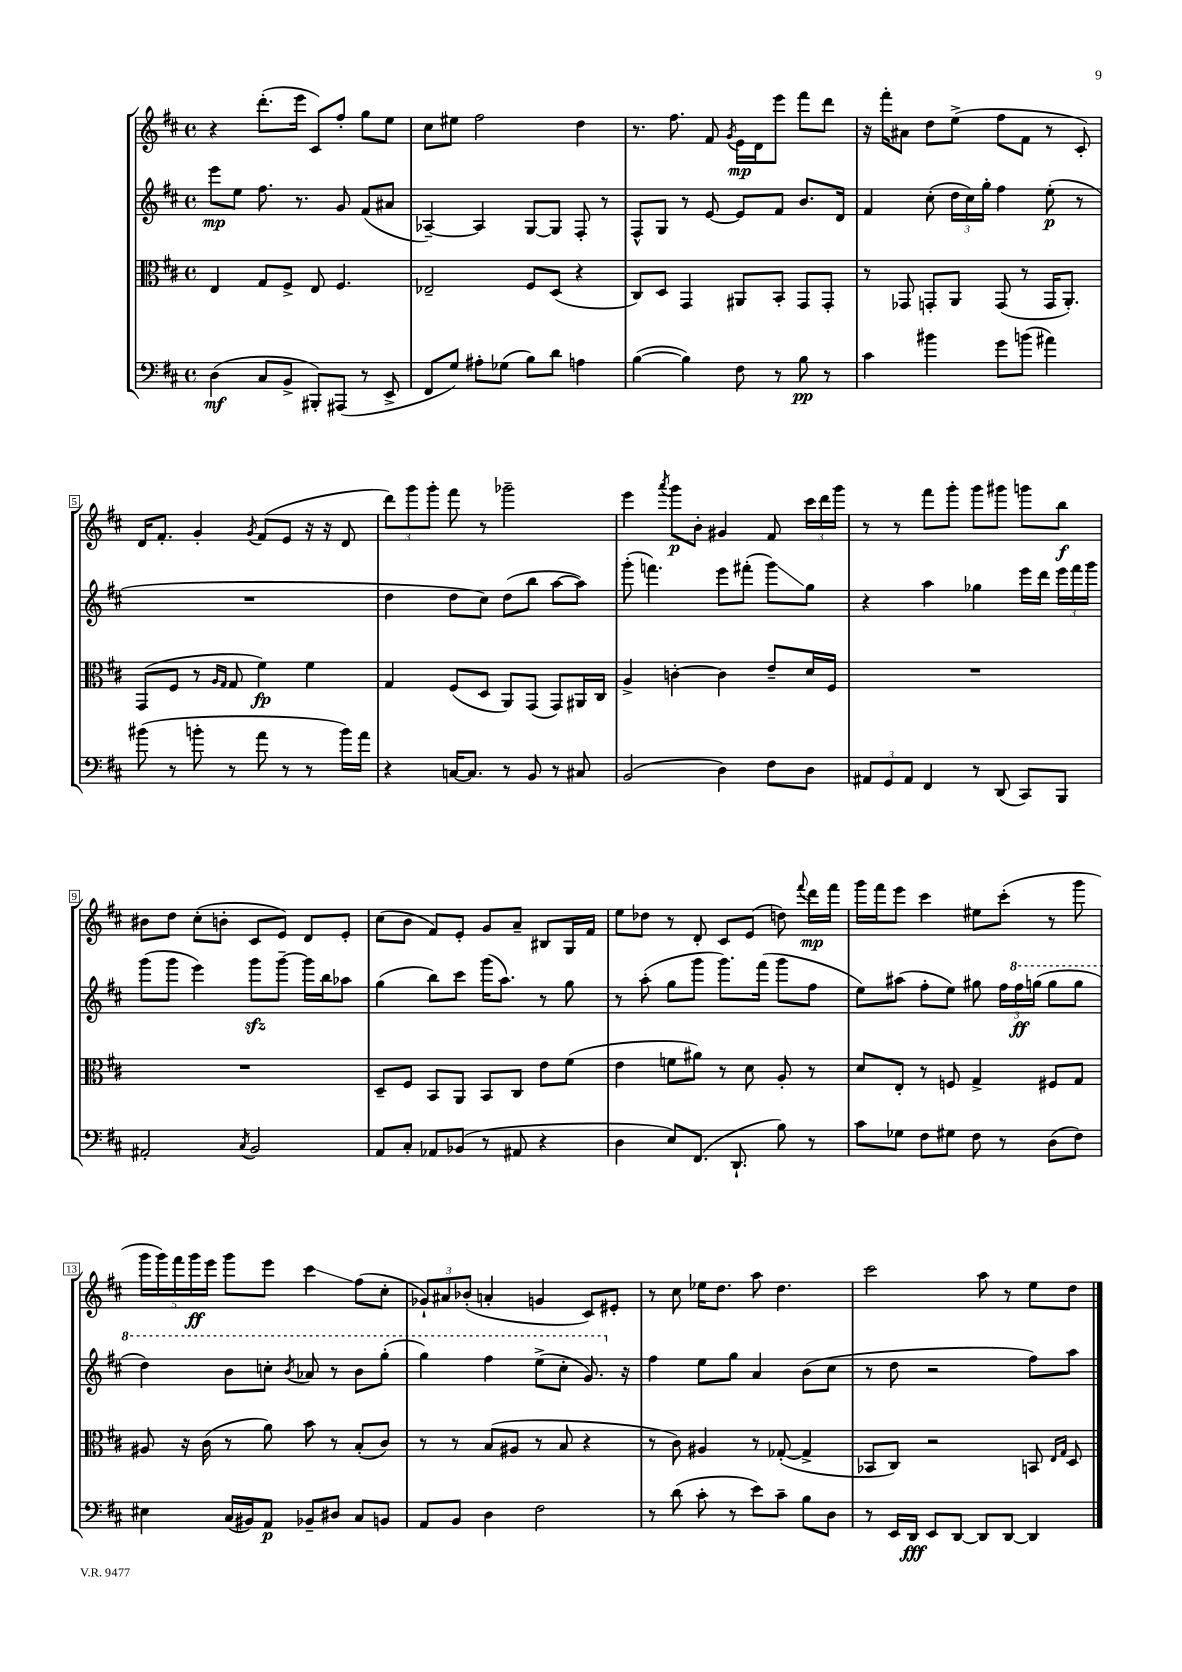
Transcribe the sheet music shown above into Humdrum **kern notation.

**kern	**kern	**kern	**kern
*staff4	*staff3	*staff2	*staff1
*clefF4	*clefC3	*clefG2	*clefG2
*k[f#c#]	*k[f#c#]	*k[f#c#]	*k[f#c#]
*M4/4	*M4/4	*M4/4	*M4/4
*met(c)	*met(c)	*met(c)	*met(c)
(4D\	4E/	8eee\L	4r
.	.	8ee\J	.
8C#/L	8G/L	8.ff#\	(8.ddd'\L
8BB^/J	8F#^/J	.	.
.	.	8.r	16eee\Jk
8BBB#'/L)	8E/	.	8c#/L)
(8AAA#/J	4.F#/	8g/	8ff#'/J
8r	.	(8f#/L	8gg\L
8EE^/	.	8a#/J	8ee\J
=	=	=	=
8FF#/L	2E-~/	[4A-~/)	8cc#\L
8G/J)	.	.	8ee#\J
8A#'\L	.	4A-/]	2ff#\
(8G-\J	.	.	.
8B\L)	8F#/L	[8G/L	.
8d\J	(8D/J	8G/]J	.
4A\	4r	8F#'/	4dd\
.	.	8r	.
=	=	=	=
([4B\	8C#/L)	8F#^^/L	8.r
.	8D/J	8G/J	.
.	.	.	8.ff#\
4B\])	4GG/	8r	.
.	.	[8e/	8f#/
.	.	.	8qg/
8F#\	8AA#/L	8e/]L	16e\LL
.	.	.	16d\J
8r	8BB'/J	8f#/J	8eee\J
8B\	8GG/L	8.b/L	8fff#\L
8r	8GG'/J	.	8ddd\J
.	.	16d/Jk	.
=	=	=	=
4c#\	8r	4f#/	16r
.	.	.	16fff#'\LK
.	8GG-/	.	8a#\J
4b#\	8GG'/L	(8cc#'\	8dd\L
.	8AA/J	24dd\LL	(8ee^\J
.	.	24cc#\)	.
.	.	24gg'\JJ	.
8g\L	(8GG/	4ff#\	8ff#\L
(8b\J	8r	.	8f#\J
4a#\)	16GG/LK	(8ee'\	8r
.	8.AA'/J)	.	.
.	.	8r	8c#'/)
=	=	=	=
(8b#\	(8GG/L	1r	16d/LK
.	.	.	8.f#'/J
8r	8F#/J	.	.
8b'\	8r	.	4g'/
.	16qqA/LL	.	.
.	16qqG/JJ	.	.
8r	8G/	.	.
.	.	.	8qg/
8a\	4f#\)	.	(8f#/L
8r	.	.	8e/J
8r	4f#\	.	16r
.	.	.	16r
16b\LL)	.	.	8d/
16a\JJ	.	.	.
=	=	=	=
4r	4G/	4dd\	12ddd\L)
.	.	.	12ggg\
.	.	.	12ggg'\J
[16C/LK	(8F#/L	8dd\L	8fff#\
8.C/]J	.	.	.
.	8D/J	8cc#\J)	8r
8r	8AA/L)	(8dd\L	2ggg-~\
8BB/	(8GG/J	8bb\J	.
8r	8GG/L)	[8aa\L	.
8C#/	16AA#/L	8aa\]J)	.
.	16C#/JJ	.	.
=	=	=	=
(2BB/	4A^/	(8ggg'\	4eee\
.	.	4.fff\)	.
.	.	.	8qaaa/
.	[4c'\	.	8ggg\L
.	.	.	8b'\J
4D\)	4c\]	8eee\L	4g#/
.	.	(8fff#'\J	.
8F#\L	8e~/L	8ggg\L)	8f#/
8D\J	16d/L	8gg\J	24ccc#\LL
.	.	.	24ddd\
.	16F#/JJ	.	.
.	.	.	24ggg\JJ
=	=	=	=
12AA#/L	1r	4r	8r
12GG/	.	.	.
.	.	.	8r
12AA#/J	.	.	.
4FF#/	.	4aa\	8fff#\L
.	.	.	8ggg'\J
8r	.	4gg-\	8ggg\L
(8DD/	.	.	8ggg#\J
8CC#/L)	.	16eee\LL	8ggg\L
.	.	16ddd\JJ	.
8BBB/J	.	24eee\LL	8bb\J
.	.	24fff#\	.
.	.	24ggg\JJ	.
=	=	=	=
2AA#'/	1r	(8ggg\L	8b#\L
.	.	8ggg\J	8dd\J
.	.	4eee\)	(8cc#'\L
.	.	.	8b'\J
8qC#/	.	.	.
2BB/	.	8ggg\L	8c#/L
.	.	[8ggg~\J	8e/J)
.	.	16ggg\]LL	8d/L
.	.	16bb\J	.
.	.	8aa-\J	8e'/J
=	=	=	=
8AA/L	8D~/L	(4gg\	(8cc#\L
8C#'/J	8F#/J	.	8b\J
8AA-/L	8BB/L	8bb\L)	8f#/L)
(8BB-/J	8AA/J	8ccc#\J	8e'/J
8r	8BB/L	(16ggg\LK	8g/L
.	.	8.aa\J)	.
8AA#/	8C#/J	.	8a~/J
4r	8e\L	8r	8B#/L
.	(8f#\J	8gg\	16G/L
.	.	.	16f#/JJ
=	=	=	=
4D\	4e\	8r	8ee\L
.	.	(8aa'\	8dd-\J
8E/L)	8f\L	8gg\L	8r
(8.FF#/J	8a#\J)	8ggg\J	8d'/
.	8r	8.ggg\L)	8c#/L
8.DD`/	.	.	.
.	8d\	.	(8e/J
.	.	(16fff#\Jk	.
8B\)	8A'/	8ggg\L	8dd\)
.	.	.	8qqfff#/
8r	8r	8ff#\J	16ddd\LL
.	.	.	16fff#\JJ
=	=	=	=
8c#\L	8d/L	8ee\L)	16ggg\LL
.	.	.	16fff#\J
8G-\J	8E'/J	(8aa#\J	8eee\J
8F#\L	8r	8ff#'\L	4ccc#\
8G#\J	8F/	8ee\J)	.
8F#\	4G^/	8gg#\	8ee#\L
8r	.	24ff#\LL	(8ccc#'\J
.	.	24fff#\	.
.	.	(24ggg\JJ	.
(8D\L	8F#/L	8ggg\L	8r
8F#\J)	8G/J	8ggg\J	8ggg\
=	=	=	=
4E#\	8A#/	4ddd\)	20ggg\LL
.	.	.	20ggg\)
.	.	.	20fff#\
.	16r	.	.
.	.	.	20ggg\
.	(16c#\	.	.
.	.	.	20eee\JJ
(16C#/LL	8r	8bb\L	8ggg\L
16BB#/J)	.	.	.
8AA/J	8a\)	8ccc'\J	8eee\J
.	.	8qbb/	.
8BB-~/L	8b\	8aa-/	4ccc#\
8D#/J	8r	8r	.
8C#/L	(8B'/L	8bb\L	(8ff#\L
8BB/J	8c#/J)	(8ggg'\J	8cc#'\J
=	=	=	=
8AA/L	8r	4ggg\)	12g-`/L)
.	.	.	12a#/
8BB/J	8r	.	.
.	.	.	(12b-'/J
4D\	(8B/L	4fff#\	4a'/
.	8A#/J	.	.
2F#\	8r	(8eee^\L	4g/
.	8B/	8ccc#'\J	.
.	4r	8.gg/)	8c#/L)
.	.	.	8e#'/J
.	.	16r	.
=	=	=	=
8r	8r	4ff#\	8r
(8d\	8c#\)	.	8cc#\
8c#'\	4A#/	8ee\L	16ee-\LK
.	.	.	8.dd\J
8r	.	8gg\J	.
8e\L)	8r	4a/	8aa\
8c#~\J	([8G-'/	.	4.dd\
8B\L	4G-^/]	(8b\L	.
8D\J	.	8cc#\J	.
=	=	=	=
8r	8BB-/L	8r	2ccc#\
16EE/LL	8C#/J)	8dd\	.
16DD/JJ	.	.	.
8EE/L	2r	2r	.
[8DD/J	.	.	.
8DD/]L	.	.	8aa\
[8DD/J	.	.	8r
4DD/]	8BB/	8ff#\L)	8ee\L
.	16qqE/LL	.	.
.	16qqG/JJ	.	.
.	8D/	8aa\J	8dd\J
==	==	==	==
*-	*-	*-	*-
